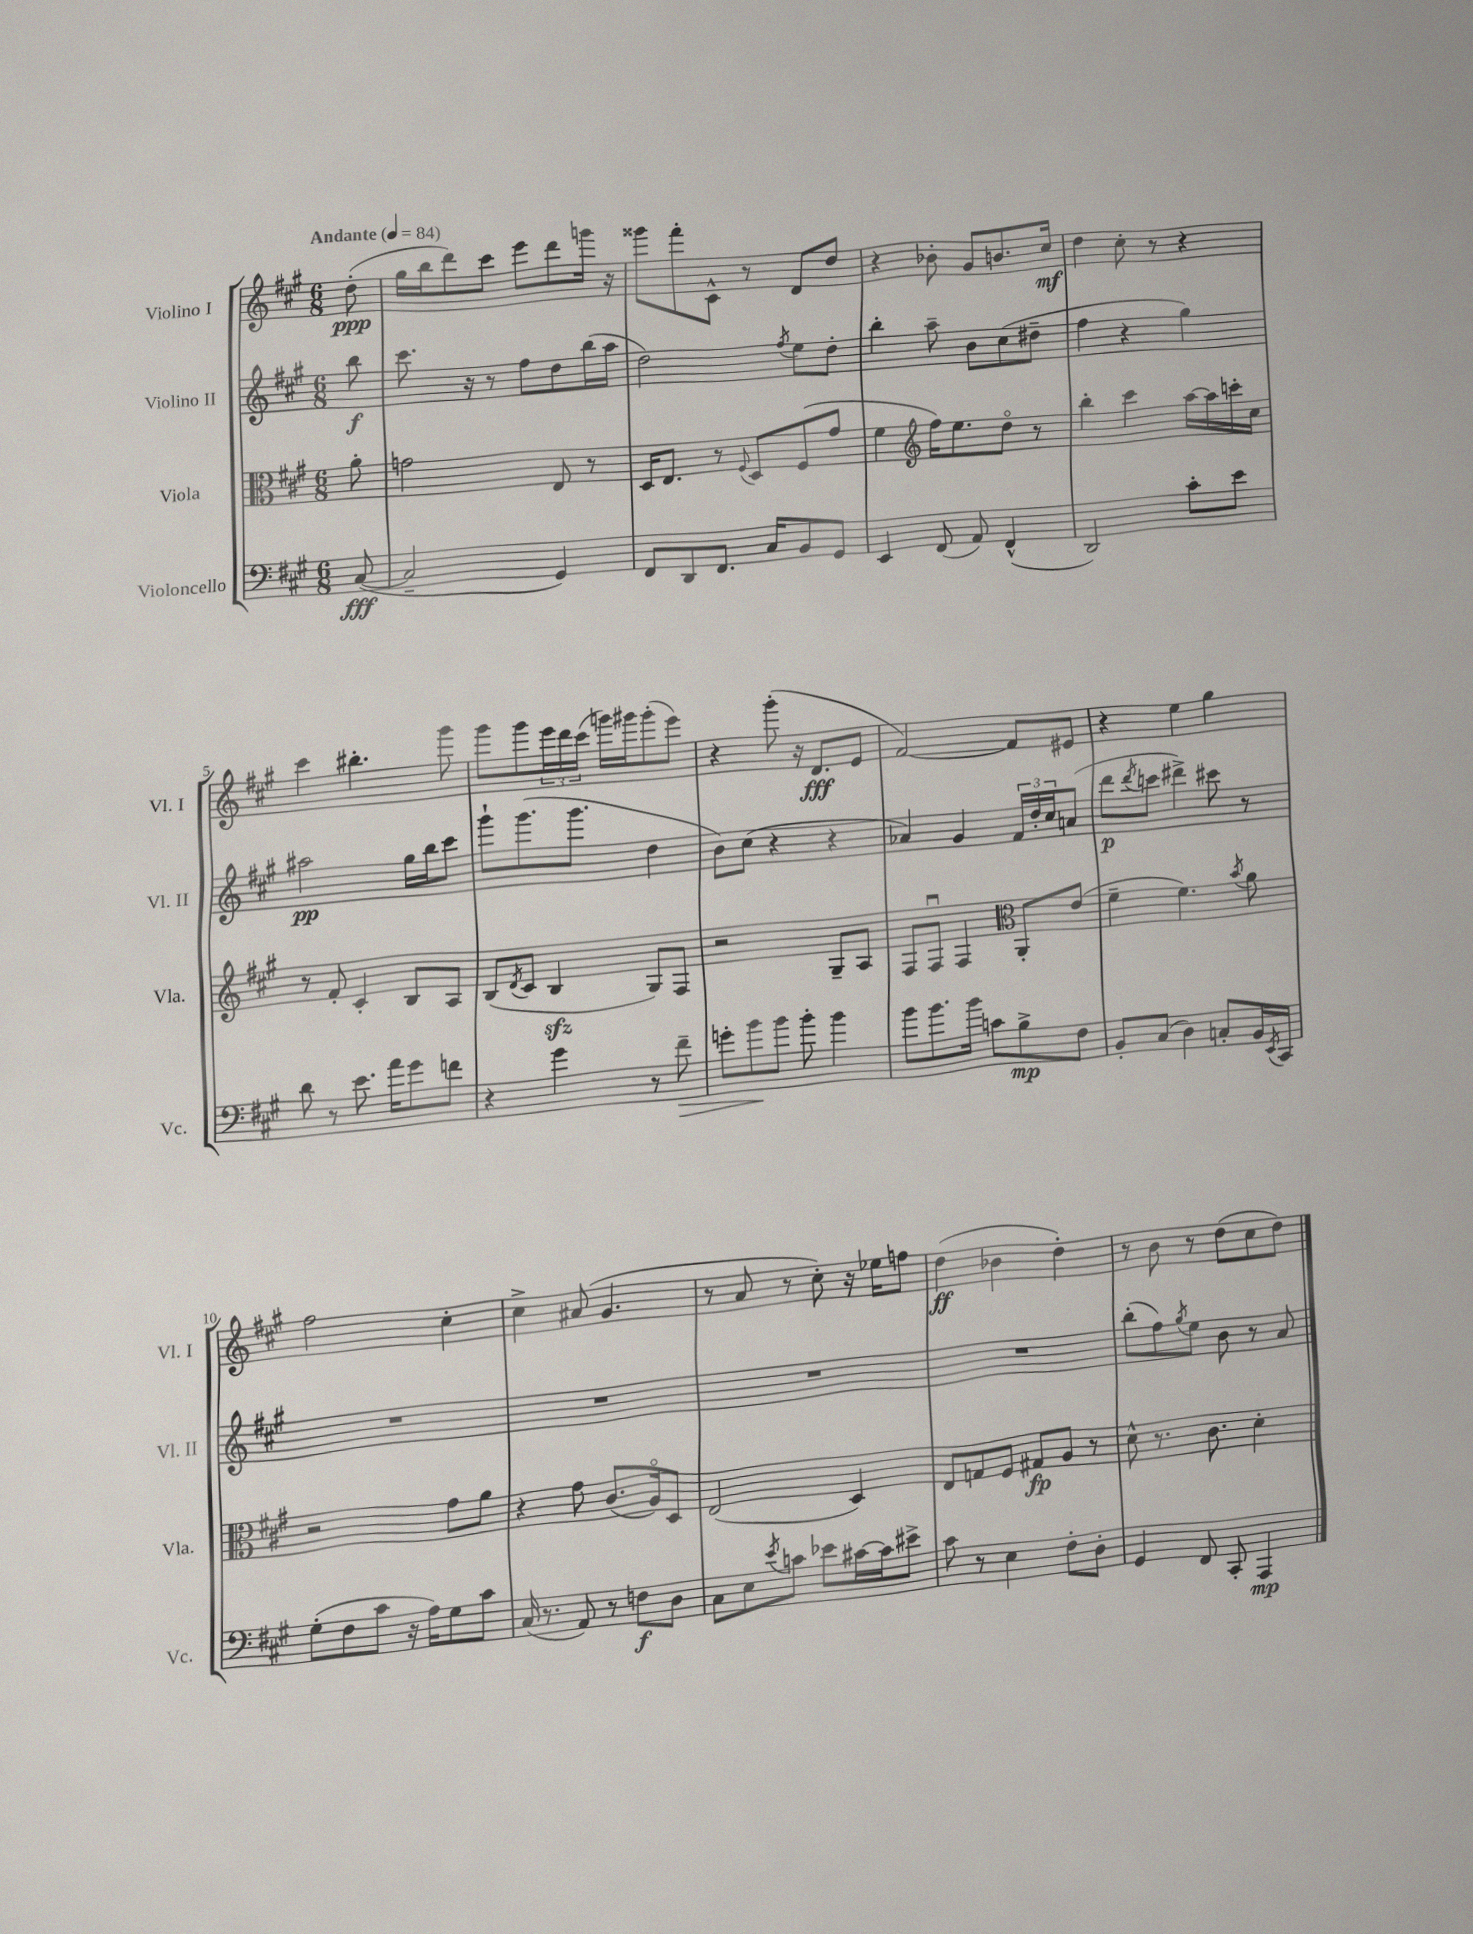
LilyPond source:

<<
\new StaffGroup <<
\new Staff = "s0" \with { instrumentName = "Violino I" shortInstrumentName = "Vl. I" } {
    \clef treble \key a \major \numericTimeSignature \time 6/8 \partial 8 \tempo "Andante" 4 = 84
    d''8-.\ppp( |
    gis''16 b''16 d'''8) cis'''8 e'''8 d'''8 g'''16 r16 |
    gisis'''8 fis'''8-. cis'8-^ r8 d'8 d''8 |
    r4 bes'8-. gis'8 b'8. cis''16\mf |
    d''4 cis''8-. r8 r4 |
    cis'''4 bis''4.-. gis'''8 |
    gis'''8 gis'''8 \tuplet 3/2 { e'''16 d'''16 cis'''16( } g'''16) gis'''16 gis'''8-.( e'''8) |
    r4 gis'''8-.( r16 d'8.\fff e'8 |
    fis'2~) fis'8 eis'8 |
    r4 e''4 gis''4 |
    fis''2 cis''4-. |
    cis''4-> ais'8( gis'4. |
    r8 a'8 r8 cis''8-.) r16 ees''16 f''8 |
    d''4\ff( bes'4 d''4-.) |
    r8 b'8 r8 d''8( cis''8 d''8) \bar "|." |
}
\new Staff = "s1" \with { instrumentName = "Violino II" shortInstrumentName = "Vl. II" } {
    \clef treble \key a \major \numericTimeSignature \time 6/8 \partial 8
    b''8\f |
    cis'''8. r16 r8 fis''8 d''8 b''16( a''16 |
    d''2) \acciaccatura { fis''8 } e''8 d''8-. |
    b''4-. a''8-- b'8 cis''8( dis''8-- |
    fis''4 r4 gis''4) |
    ais''2\pp gis''16 b''16 cis'''8 |
    gis'''8-! gis'''8.( gis'''8. d''4 |
    b'8) cis''8( r4 r4 |
    aes'4) gis'4 \tuplet 3/2 { fis'16 d''16-. cis''16 } a'8( |
    d'''8\p \acciaccatura { d'''8 } c'''8 dis'''4->) cis'''8 r8 |
    R2. |
    R2. |
    R2. |
    R2. |
    b''8-.( fis''8) \acciaccatura { gis''8 } e''8 b'8 r8 a'8 \bar "|." |
}
\new Staff = "s2" \with { instrumentName = "Viola" shortInstrumentName = "Vla." } {
    \clef alto \key a \major \numericTimeSignature \time 6/8 \partial 8
    a'8-. |
    g'2 e8 r8 |
    d16 e8. r8 \appoggiatura { fis8 } d8 fis8( gis'8 |
    fis'4 \clef treble fis''16) e''8. d''8\flageolet r8 |
    b''4-. cis'''4 a''16~ a''16 c'''16-. cis''16 |
    r8 fis'8-. cis'4-. b8 a8 |
    b8( \acciaccatura { d'8 } cis'8 b4\sfz gis8) fis8 |
    r2 gis8-- a8 |
    fis8 fis8\downbow fis4 \clef alto a,8-. e'8( |
    fis'4-- fis'4.) \acciaccatura { b'8 } a'8 |
    r2 gis'8 a'8 |
    r4 gis'8 cis'8.( a16\flageolet) d8 |
    e2( d4) |
    e8 g8 fis8 gis8\fp a8 r8 |
    d'8-^ r8. cis'8. d'4-. \bar "|." |
}
\new Staff = "s3" \with { instrumentName = "Violoncello" shortInstrumentName = "Vc." } {
    \clef bass \key a \major \numericTimeSignature \time 6/8 \partial 8
    cis8~\fff( |
    cis2-- gis,4) |
    fis,8 d,8 fis,8. cis16 b,8 gis,8 |
    e,4 fis,8( a,8) fis,4-^( |
    d,2) cis'8-. e'8 |
    d'8 r8 e'8. a'16 gis'8 f'8 |
    r4 gis'4 r8 fis'8--\> |
    g'8-. b'8\! b'8 b'8-. b'4 |
    b'8 b'8. b'16 c'8 b8->\mp fis8 |
    b,8-. cis8( d4) c8-. b,16 \acciaccatura { e,8 } cis,16 |
    gis8-.( fis8 cis'8 r16 a16) gis8 cis'8 |
    cis16( r8. a,8) r8 f8\f d8 |
    cis8 e8 \acciaccatura { e'8 } c'8 ees'8 cis'16~ cis'16 eis'8-> |
    cis'8 r8 e4 fis8-. d8-. |
    gis,4 fis,8 cis,8-. a,,4\mp \bar "|." |
}
>>
>>
